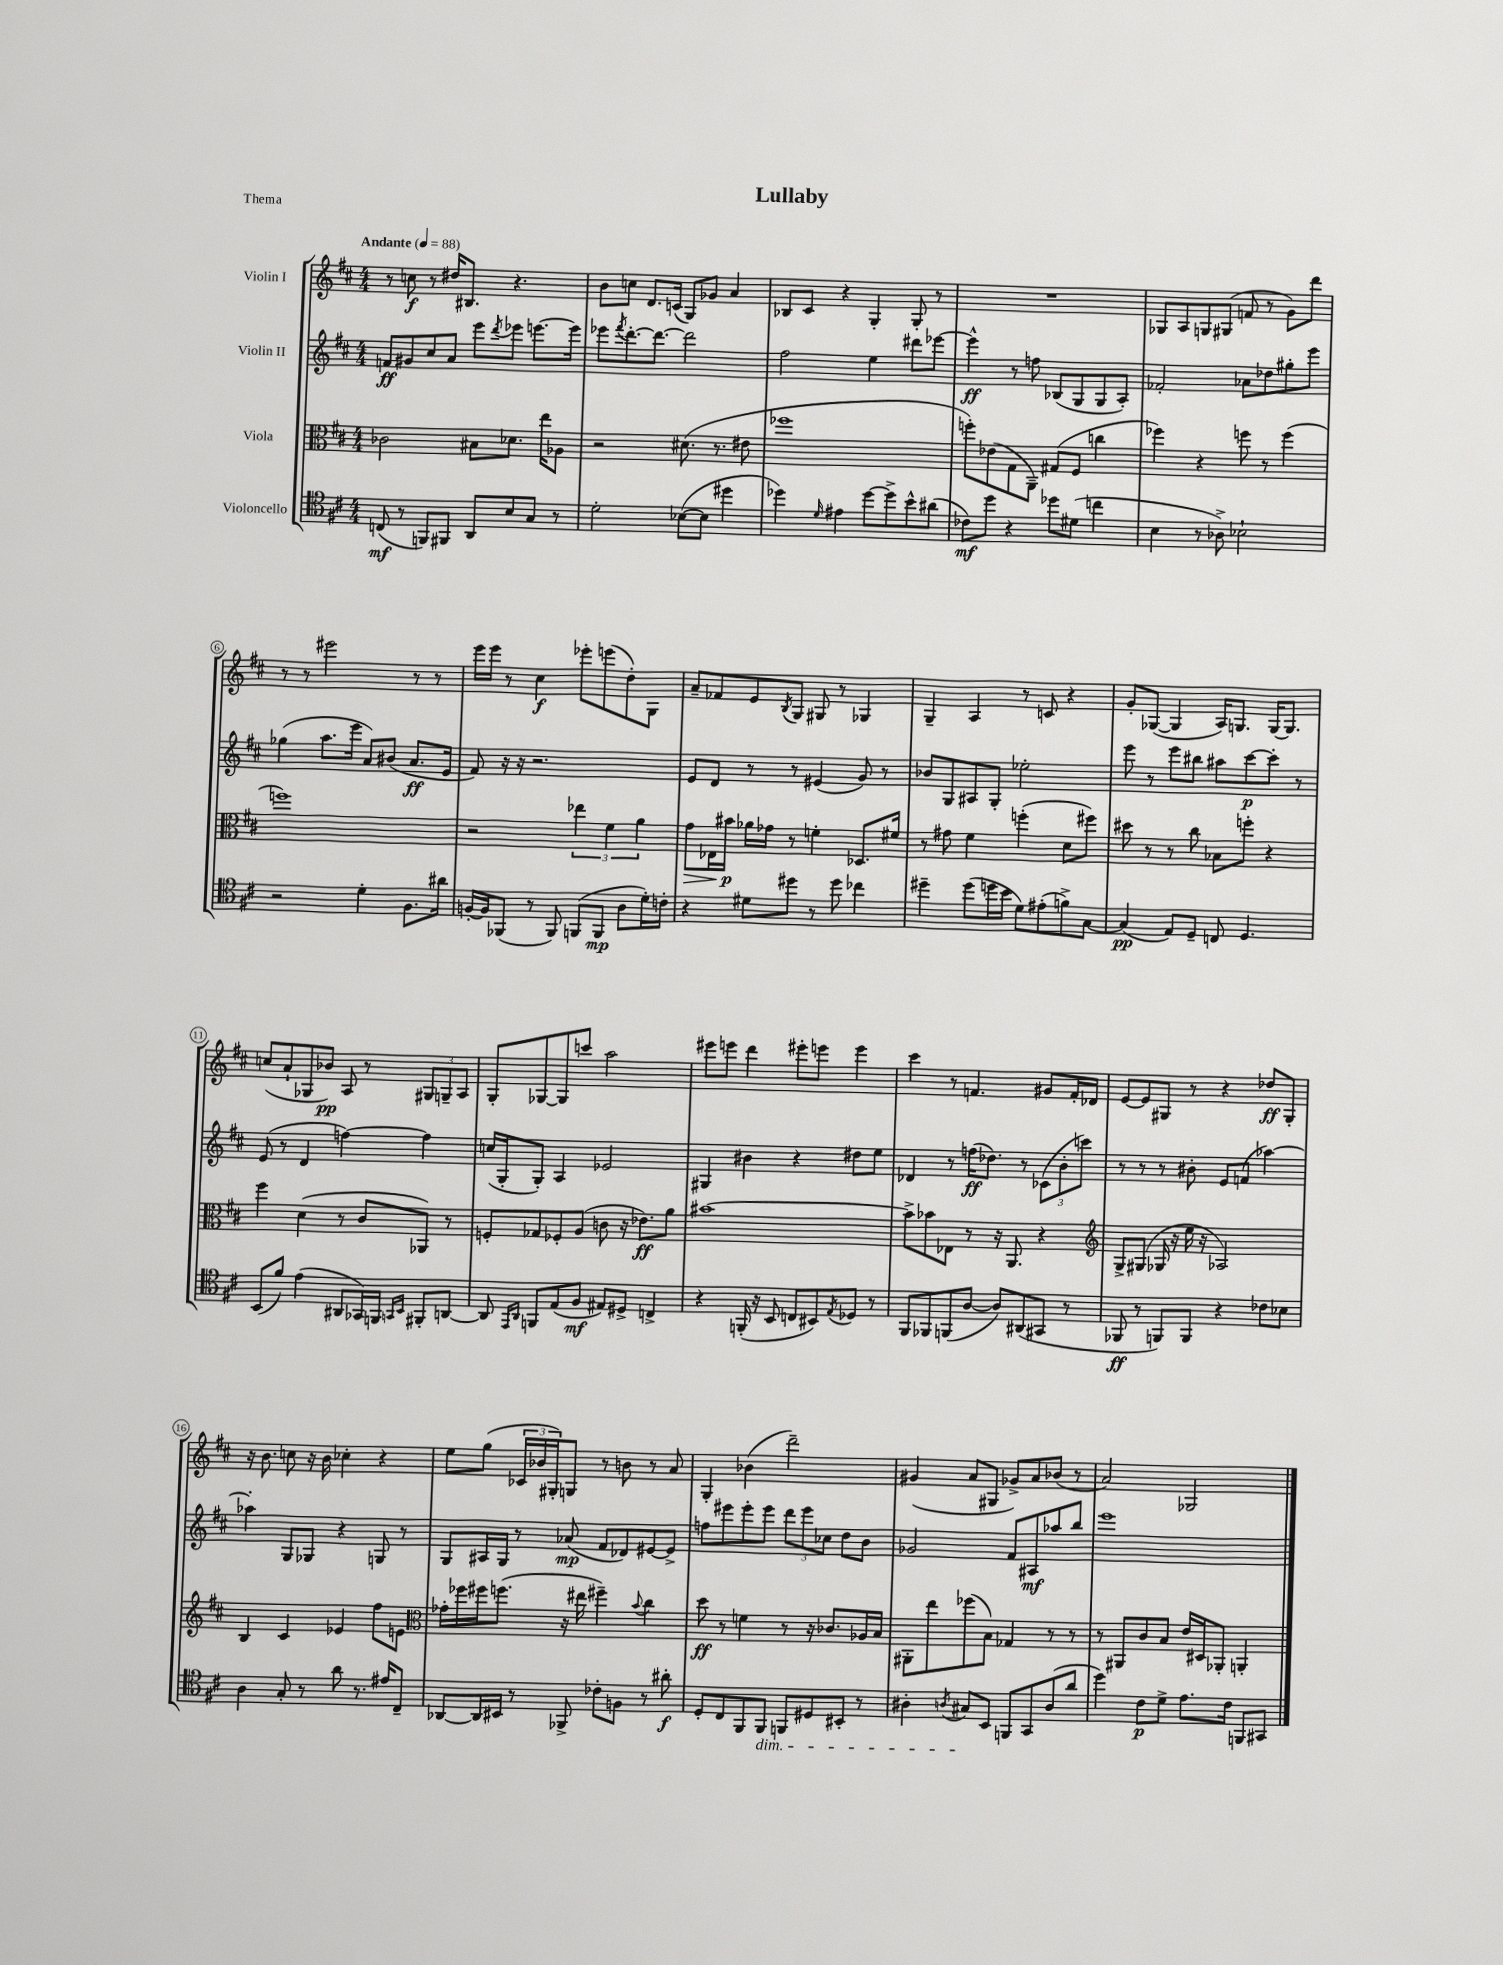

**kern	**dynam	**kern	**dynam	**kern	**dynam	**kern	**dynam
*part4	*part4	*part3	*part3	*part2	*part2	*part1	*part1
*staff4	*staff4	*staff3	*staff3	*staff2	*staff2	*staff1	*staff1
*I"Violoncello	*	*I"Viola	*	*I"Violin II	*	*I"Violin I	*
*clefC4	*	*clefC3	*	*clefG2	*	*clefG2	*
*k[f#c#]	*	*k[f#c#]	*	*k[f#c#]	*	*k[f#c#]	*
*M4/4	*	*M4/4	*	*M4/4	*	*M4/4	*
*MM88	*	*MM88	*	*MM88	*	*MM88	*
=1	=1	=1	=1	=1	=1	=1	=1
!	!	!	!	!	!	!LO:TX:a:B:t=Andante	!
(8Cn/	mf	2c-X\	.	8fn/L	ff	8r	.
8r	.	.	.	8g#X/	.	8ccn\	f
8FFn/L)	.	.	.	8cc#/	.	8r	.
8FF#X/J	.	.	.	8a/J	.	16dd#X/KL	.
.	.	.	.	.	.	8.B#X/J	.
8AA/L	.	8B#X\L	.	8eee\L	.	.	.
.	.	.	.	8qddd/	.	.	.
8B/	.	8.d-X\J	.	8eee-X\J	.	4.r	.
8G/J	.	.	.	[8.eeen\L	.	.	.
.	.	16ee\KL	.	.	.	.	.
8r	.	8A-X\J	.	.	.	.	.
.	.	.	.	16eee\Jk]	.	.	.
=2	=2	=2	=2	=2	=2	=2	=2
2d'\	.	2r	.	8eee-X\L	.	8b\L	.
.	.	.	.	8qfff#/	.	.	.
.	.	.	.	[8.ddd'\	.	8ccn\J	.
.	.	.	.	.	.	8.d/L	.
.	.	.	.	8.ddd\J_	.	.	.
.	.	.	.	.	.	(16cn/Jk	.
([8B-X\L	.	(8.d#X\	.	2ddd\]	.	8G/L)	.
8B-\J]	.	.	.	.	.	8g-X/J	.
.	.	8.r	.	.	.	.	.
4dd#X\	.	.	.	.	.	4a/	.
.	.	8e#X\	.	.	.	.	.
=3	=3	=3	=3	=3	=3	=3	=3
4dd-X\)	.	1ff-X	.	2ff#\	.	8B-X/L	.
.	.	.	.	.	.	8c#/J	.
16qqd/	.	.	.	.	.	.	.
4e#X\	.	.	.	.	.	4r	.
[8dd-\L	.	.	.	4ee\	.	4G'/	.
8dd-^\]	.	.	.	.	.	.	.
8b^^\	.	.	.	8ddd#X\L	.	8G'/	.
(8a#X\J	.	.	.	[8eee-X\J	.	8r	.
=4	=4	=4	=4	=4	=4	=4	=4
8c-X\L)	mf	8ffn'\L)	.	4eee-^^\]	ff	1r	.
8dd\J	.	(8e-X\	.	.	.	.	.
4r	.	8G\	.	8r	.	.	.
.	.	8AA~\J)	.	8ffn\	.	.	.
8dd-X\L	.	(8G#X/L	.	(8B-X/L	.	.	.
(8d#X\J	.	8F#/J	.	8G/	.	.	.
4ccn\	.	4ccn\	.	8G/	.	.	.
.	.	.	.	8A'/J)	.	.	.
=5	=5	=5	=5	=5	=5	=5	=5
4B\	.	4ff-X\)	.	2f-X'/	.	8G-X/L	.
.	.	.	.	.	.	8A/	.
8r	.	4r	.	.	.	8Gn/	.
8A-X^\)	.	.	.	.	.	(8G#X/J	.
2B-X`\	.	8ffn\	.	8a-X\L	.	8fn/	.
.	.	8r	.	8dd-X\	.	8r	.
.	.	(4ff\	.	8gg#X'\	.	8g\L)	.
.	.	.	.	8eee\J	.	8ddd\J	.
!!LO:LB:g=z
=6	=6	=6	=6	=6	=6	=6	=6
2r	.	1ffn)	.	(4gg-X\	.	8r	.
.	.	.	.	.	.	8r	.
.	.	.	.	8.aa\L	.	2eee#X\	.
.	.	.	.	16eee\Jk	.	.	.
4d'\	.	.	.	8a/L)	.	.	.
.	.	.	.	(8b#X/J	.	.	.
8.F#\L	.	.	.	8.a/L	ff	8r	.
.	.	.	.	.	.	8r	.
16a#X\Jk	.	.	.	16e/Jk	.	.	.
=7	=7	=7	=7	=7	=7	=7	=7
[16Fn'/LL	.	2r	.	8f#/)	.	16eee\LL	.
16F/J]	.	.	.	.	.	16eee\JJ	.
(8FF-X/J	.	.	.	16r	.	8r	.
.	.	.	.	16r	.	.	.
8r	.	.	.	2.r	.	4cc#\	f
8FF-/)	.	.	.	.	.	.	.
(8FFn/L	.	6ee-X\	.	.	.	8eee-X'\L	.
8FF/J	mp	.	.	.	.	(8eeen\	.
.	.	6f#\	.	.	.	.	.
8A\L	.	.	.	.	.	8dd'\)	.
.	.	6a\	.	.	.	.	.
16d'\L)	.	.	.	.	.	8G\J	.
16cn'\JJ	.	.	.	.	.	.	.
=8	=8	=8	=8	=8	=8	=8	=8
!	!	!	!LO:HP:b	!	!	!	!
4r	.	8g\L	>	8e/L	.	8a~/L	.
.	.	16E-X\L	.	8d/J	.	8f-X/	.
.	.	16b#X\JJ	p	.	.	.	.
8d#X\L	.	16a-X\LL	]	8r	.	8e/	.
.	.	16g-X\JJ	.	.	.	.	.
.	.	.	.	.	.	8qB/	.
8dd#X\J	.	8r	.	8r	.	8G/J	.
8r	.	4fn'\	.	(4e#X/	.	8G#X/	.
8dd#\	.	.	.	.	.	8r	.
4cc-X\	.	8.D-X/L	.	8g/)	.	4G-X/	.
.	.	.	.	8r	.	.	.
.	.	16f#X/Jk	.	.	.	.	.
=9	=9	=9	=9	=9	=9	=9	=9
4dd#X~\	.	8r	.	8b-X/L	.	4G~/	.
.	.	8g#X\	.	8G/	.	.	.
(8dd#\L	.	4f#\	.	8A#X/	.	4A/	.
16ddn\L	.	.	.	8G'/J	.	.	.
16b\JJ	.	.	.	.	.	.	.
8d\L)	.	(4ffn'\	.	2ee-X'\	.	8r	.
(8e#X'\	.	.	.	.	.	8cn/	.
8fn^\)	.	8d\L	.	.	.	4r	.
[8G\J	.	8ff#X\J)	.	.	.	.	.
=10	=10	=10	=10	=10	=10	=10	=10
(4G/]	pp	8dd#X\	.	8eee\	.	8g'/L	.
.	.	8r	.	8r	.	([8G-X/J	.
8E/L)	.	8r	.	8eee\L	.	4G-/]	.
8D~/J	.	8cc#\	.	8bb#X\J	.	.	.
8Cn/	.	8B-X\L	.	8aa#X\L	.	16A/KL)	.
.	.	.	.	.	.	8.Gn/J	.
4.D/	.	8ffn'\J	.	[8ccc#\	p	.	.
.	.	4r	.	8ccc#'\J]	.	[16G/KL	.
.	.	.	.	.	.	8.G/J]	.
.	.	.	.	8r	.	.	.
!!LO:LB:g=z
=11	=11	=11	=11	=11	=11	=11	=11
(8BB/L	.	4ff#\	.	(8e/	.	(8ccn/L	.
8f#/J)	.	.	.	8r	.	8a`/	.
(4e\	.	(4d\	.	4d/	.	8G-X/	.
.	.	.	.	.	.	8b-X/J)	pp
8AA#X/L	.	8r	.	[4ffn\)	.	8A/	.
16GG-X/L)	.	8c#/L	.	.	.	8r	.
16FFn/JJ	.	.	.	.	.	.	.
16qqGGn/LL	.	.	.	.	.	.	.
16qqBB/JJ	.	.	.	.	.	.	.
8FF#X'/L	.	8AA-X/J)	.	4ff\]	.	12G#X/L	.
.	.	.	.	.	.	12Gn~/	.
[8AAn/J	.	8r	.	.	.	.	.
.	.	.	.	.	.	12A/J	.
=12	=12	=12	=12	=12	=12	=12	=12
8AA/]	.	8Fn'/L	.	(16ccn/LL	.	8G'/L	.
.	.	.	.	16G'/J	.	.	.
16qqEE/LL	.	.	.	.	.	.	.
16qqAA/JJ	.	.	.	.	.	.	.
8FFn/L	.	8G-X/	.	8G'/J)	.	[8G-X/	.
(8E/	.	8F-X'/	.	4A/	.	8G-/]	.
8F#/J	mf	(8A/J	.	.	.	8cccn/J	.
8E#X/L)	.	8cn\	.	2e-X/	.	2aa\	.
8D#X^/J	.	16r	.	.	.	.	.
.	.	8.e-X\L)	ff	.	.	.	.
4Cn^/	.	.	.	.	.	.	.
.	.	8a\J	.	.	.	.	.
=13	=13	=13	=13	=13	=13	=13	=13
4r	.	[1b#X	.	4G#X/	.	8eee#X\L	.
.	.	.	.	.	.	8eeen\J	.
(16FFn'/	.	.	.	4b#X\	.	4ddd\	.
16r	.	.	.	.	.	.	.
8BB/	.	.	.	.	.	.	.
8Cn/L	.	.	.	4r	.	8eee#X'\L	.
8BB#X/)	.	.	.	.	.	8eeen\J	.
8qE/	.	.	.	.	.	.	.
8D-X/J	.	.	.	8dd#X\L	.	4eee\	.
8r	.	.	.	8ee\J	.	.	.
=14	=14	=14	=14	=14	=14	=14	=14
8FF#/L	.	8b#^\L]	.	4d-X/	.	4ccc#\	.
8FF-X/	.	8b-X\	.	.	.	.	.
(8FFn/	.	8E-X\J	.	8r	.	8r	.
[8A/J	.	8r	.	(16ffn\KL	ff	4.fn/	.
.	.	.	.	8.dd-X\J)	.	.	.
8A/L])	.	16r	.	.	.	.	.
.	.	8.AA/	.	.	.	.	.
(8AA#X/	.	.	.	8r	.	.	.
8GG#X/J	.	4r	.	(12c-X\L	.	8g#X/L	.
.	.	.	.	12b'\	.	.	.
8r	.	.	.	.	.	16f'/L	.
.	.	.	.	12cccn\J)	.	.	.
.	.	.	.	.	.	16d-X/JJ	.
=15	=15	=15	=15	=15	=15	=15	=15
*	*	*clefG2	*	*	*	*	*
8FF-X/	ff	8G^/L	.	8r	.	[8e/L	.
8r	.	(8G#X/J	.	8r	.	8e/]	.
8FFn/L)	.	16G-X/	.	8r	.	8G#X/J	.
.	.	16r	.	.	.	.	.
8FF/J	.	16ee\	.	8b#X'\	.	8r	.
.	.	16r	.	.	.	.	.
4r	.	2A-X/)	.	8e/L	.	4r	.
.	.	.	.	(8fn/J	.	.	.
8c-X\L	.	.	.	[4aa-X\)	.	8dd-X/L	ff
8B-X\J	.	.	.	.	.	8G#'/J	.
!!LO:LB:g=z
=16	=16	=16	=16	=16	=16	=16	=16
4A\	.	4B/	.	4aa-X'\]	.	16r	.
.	.	.	.	.	.	8.b\	.
8G'/	.	4c#/	.	8G/L	.	8ccn\	.
8r	.	.	.	8G-X/J	.	16r	.
.	.	.	.	.	.	16b\	.
8a\	.	4e-X/	.	4r	.	4cc-X'\	.
8.r	.	.	.	.	.	.	.
.	.	8ff#\L	.	8Gn/	.	4r	.
16e#X/KL	.	.	.	.	.	.	.
8C#~/J	.	8en\J	.	8r	.	.	.
=17	=17	=17	=17	=17	=17	=17	=17
*	*	*clefC3	*	*	*	*	*
[8AA-X/L	.	16g-X'\LL	.	8G/L	.	8ee\L	.
.	.	16ff-X\	.	.	.	.	.
16AA-/L]	.	16ff#X\J	.	16A#X/L	.	(8gg\J	.
16BB#X/JJ	.	(8.ffn\J	.	16G/JJ	.	.	.
8r	.	.	.	8r	.	24c-X/LL	.
.	.	.	.	.	.	24b-X/	.
.	.	.	.	.	.	24G#X'/J)	.
8FF-X^/	.	16r	.	(8a-X/	mp	8Gn/J	.
.	.	16ee#X\	.	.	.	.	.
8c-X'\L	.	4ff#X~\)	.	8f#/L	.	8r	.
8Fn\J	.	.	.	8d-X/)	.	8bn\	.
.	.	8qqb/	.	.	.	.	.
8r	.	4cc#\	.	[8e#X/	.	8r	.
8a#X'\	f	.	.	8e#^/J]	.	8a/	.
=18	=18	=18	=18	=18	=18	=18	=18
8D'/L	.	8dd\	ff	8ffn\L	.	4G'/	.
8C#/	.	8r	.	8eee#X\	.	.	.
8FF#/	.	4fn\	.	8eee#'\	.	(4b-X\	.
!LO:TX:b:i:t=dim.	!	!	!	!	!	!	!
8FF#/J	.	.	.	8eee#\J	.	.	.
8FFn/L	.	8r	.	12ddd\L	.	2ddd~\)	.
.	.	.	.	12eee#\	.	.	.
8D#X/	.	16r	.	.	.	.	.
.	.	.	.	12cc-X\J	.	.	.
.	.	8.c-X/L	.	.	.	.	.
8BB#X'/J	.	.	.	8dd\L	.	.	.
8r	.	16A-X/L	.	8b\J	.	.	.
.	.	16B/JJ	.	.	.	.	.
=19	=19	=19	=19	=19	=19	=19	=19
4A#X'\	.	8AA#X'\L	.	2g-X/	.	(4g#X/	.
.	.	8ee\	.	.	.	.	.
8qAn/	.	.	.	.	.	.	.
8G#X/L	.	(8ff-X\	.	.	.	8a/L	.
8BB/J	.	8B\J)	.	.	.	8G#X/J	.
8FFn/L	.	4G-X/	.	8f#/L	.	8g-X^/L)	.
8GG/	.	.	.	8A#X/	mf	8a/	.
(8A/	.	8r	.	8aa-X/	.	(8b-X/J	.
8a/J	.	8r	.	8bb/J	.	8r	.
=20	=20	=20	=20	=20	=20	=20	=20
4dd\)	.	8r	.	1eee	.	2a/)	.
.	.	8AA#X/L	.	.	.	.	.
8c#\L	p	8c#/	.	.	.	.	.
8d^\J	.	8B/J	.	.	.	.	.
8.e\L	.	16e/LL	.	.	.	2G-X/	.
.	.	16D#X/J	.	.	.	.	.
.	.	8AA-X'/J	.	.	.	.	.
16c#\Jk	.	.	.	.	.	.	.
8FFn/L	.	4AAn'/	.	.	.	.	.
8GG#X/J	.	.	.	.	.	.	.
==	==	==	==	==	==	==	==
*-	*-	*-	*-	*-	*-	*-	*-
